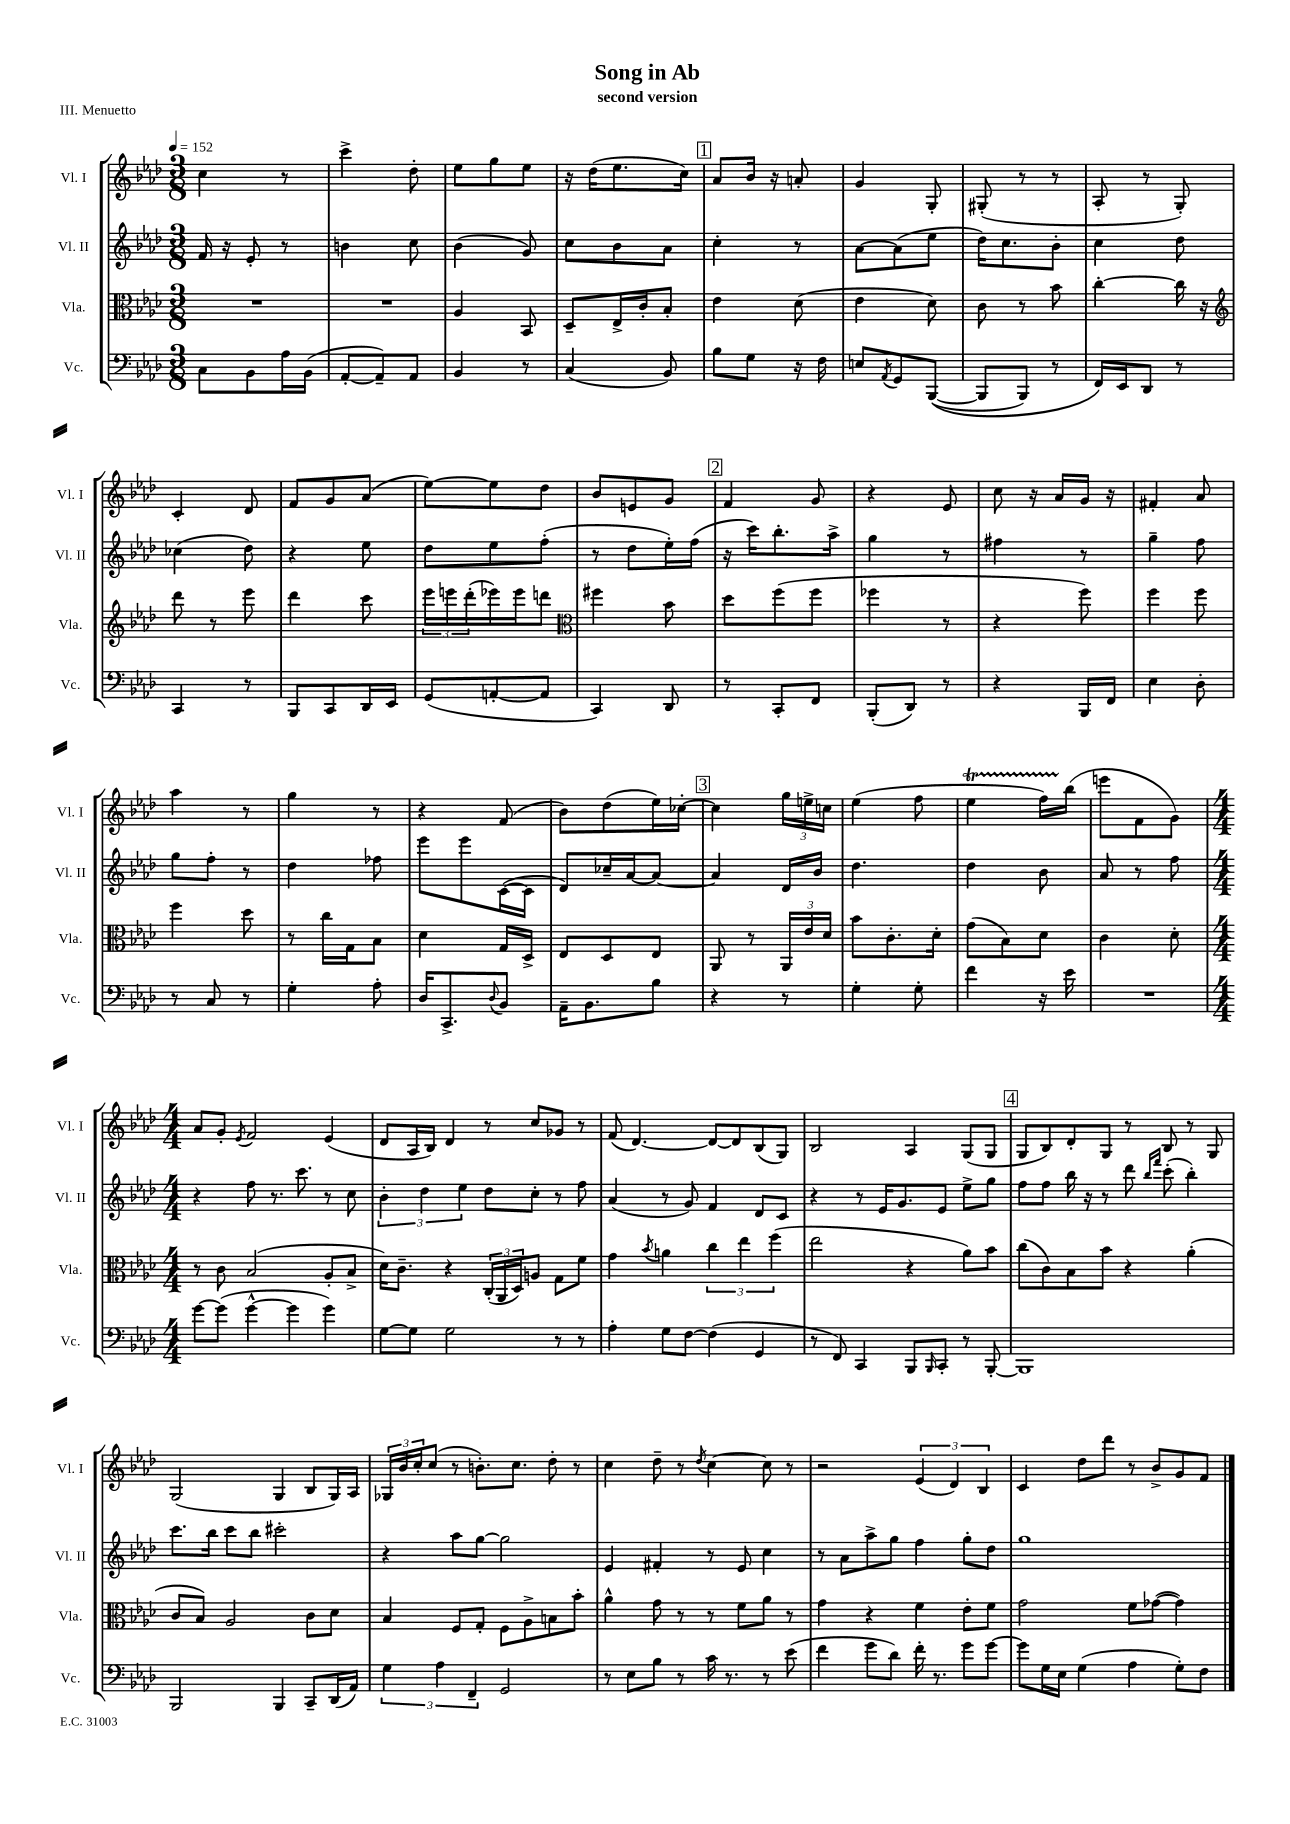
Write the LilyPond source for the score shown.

\header { title = "Song in Ab" subtitle = "second version" piece = "III. Menuetto" }
<<
\new StaffGroup <<
\new Staff = "s0" \with { instrumentName = "Vl. I" shortInstrumentName = "Vl. I" } {
    \clef treble \key aes \major \numericTimeSignature \time 3/8 \tempo 4 = 152
    c''4 r8 |
    c'''4-> des''8-. |
    ees''8 g''8 ees''8 |
    r16 des''16( ees''8. c''16) |
    \mark \markup { \box "1" } aes'8 bes'16 r16 a'8-. |
    g'4 g8-. |
    gis8-.( r8 r8 |
    aes8-. r8 g8-.) |
    c'4-. des'8 |
    f'8 g'8 aes'8( |
    ees''8~) ees''8 des''8 |
    bes'8 e'8 g'8 |
    \mark \markup { \box "2" } f'4 g'8 |
    r4 ees'8 |
    c''8 r16 aes'16 g'16 r16 |
    fis'4-. aes'8 |
    aes''4 r8 |
    g''4 r8 |
    r4 f'8( |
    bes'8) des''8( ees''16) ces''16~-. |
    \mark \markup { \box "3" } ces''4 \tuplet 3/2 { g''16 e''16-> c''16 } |
    ees''4( f''8 |
    ees''4\startTrillSpan f''16) bes''16\stopTrillSpan( |
    e'''8 f'8 g'8) |
    \numericTimeSignature \time 4/4 aes'8 g'8-. \acciaccatura { ees'8 } f'2 ees'4( |
    des'8 aes16 bes16) des'4 r8 c''8 ges'8 r8 |
    f'8( des'4.~) des'8~ des'8 bes8( g8) |
    bes2 aes4 g8( g8 |
    \mark \markup { \box "4" } g8 bes8) des'8-. g8 r8 bes8 r8 g8 |
    g2( g4 bes8 g16) aes16 |
    \tuplet 3/2 { ges16 bes'16 c''16-. } c''8( r8 b'8.-.) c''8. des''8-. r8 |
    c''4 des''8-- r8 \acciaccatura { des''8 } c''4~ c''8 r8 |
    r2 \tuplet 3/2 { ees'4( des'4) bes4 } |
    c'4 des''8 des'''8 r8 bes'8-> g'8 f'8 \bar "|." |
}
\new Staff = "s1" \with { instrumentName = "Vl. II" shortInstrumentName = "Vl. II" } {
    \clef treble \key aes \major \numericTimeSignature \time 3/8
    f'16 r16 ees'8-. r8 |
    b'4 c''8 |
    bes'4( g'8) |
    c''8 bes'8 aes'8 |
    \mark \markup { \box "1" } c''4-. r8 |
    aes'8~ aes'8( ees''8 |
    des''16) c''8. bes'8-. |
    c''4 des''8 |
    ces''4( des''8) |
    r4 ees''8 |
    des''8 ees''8 f''8-.( |
    r8 des''8 ees''16-.) f''16( |
    \mark \markup { \box "2" } r16 c'''16) bes''8.-. aes''16-> |
    g''4 r8 |
    fis''4 r8 |
    g''4-- f''8 |
    g''8 f''8-. r8 |
    des''4 fes''8 |
    ees'''8 ees'''8 c'16~( c'16 |
    des'8) ces''16-- aes'16~ aes'8~ |
    \mark \markup { \box "3" } aes'4 des'16 bes'16 |
    des''4. |
    des''4 bes'8 |
    aes'8 r8 f''8 |
    \numericTimeSignature \time 4/4 r4 f''8 r8. c'''8. r8 c''8 |
    \tuplet 3/2 { bes'4-. des''4 ees''4 } des''8 c''8-. r8 f''8 |
    aes'4( r8 g'8) f'4 des'8 c'8 |
    r4 r8 ees'16 g'8. ees'8 ees''8-> g''8 |
    \mark \markup { \box "4" } f''8 f''8 bes''16 r16 r8 des'''8 \grace { bes''16 f'''16 } c'''8-.( bes''4-.) |
    c'''8. bes''16 c'''8 bes''8 cis'''2-. |
    r4 aes''8 g''8~ g''2 |
    ees'4 fis'4-. r8 ees'8 c''4 |
    r8 aes'8 aes''8-> g''8 f''4 g''8-. des''8 |
    g''1 \bar "|." |
}
\new Staff = "s2" \with { instrumentName = "Vla." shortInstrumentName = "Vla." } {
    \clef alto \key aes \major \numericTimeSignature \time 3/8
    R4. |
    R4. |
    aes4 bes,8 |
    des8-- ees16-> c'16-. bes8-. |
    \mark \markup { \box "1" } ees'4 des'8( |
    ees'4 des'8) |
    c'8 r8 bes'8 |
    c''4~-. c''16 r16 |
    \clef treble des'''8 r8 ees'''8 |
    des'''4 c'''8 |
    \tuplet 3/2 { ees'''16 e'''16 des'''16-.( } ees'''16) ees'''16 d'''8 |
    \clef alto fis''4 bes'8 |
    \mark \markup { \box "2" } des''8 f''8( f''8 |
    fes''4 r8 |
    r4 f''8) |
    f''4 f''8 |
    f''4 des''8 |
    r8 c''16 g16 bes8 |
    des'4 g16 des16-> |
    ees8 des8 ees8 |
    \mark \markup { \box "3" } aes,8 r8 \tuplet 3/2 { aes,16 ees'16 des'16 } |
    bes'8 c'8.-. des'16-. |
    g'8( bes8) des'8 |
    c'4 des'8-. |
    \numericTimeSignature \time 4/4 r8 c'8 bes2( aes8-. bes8-> |
    des'16) c'8.-- r4 \tuplet 3/2 { c16-.( aes,16 des16) } a8 g8 f'8 |
    g'4 \acciaccatura { bes'8 } a'4 \tuplet 3/2 { c''4 ees''4 f''4( } |
    ees''2 r4 aes'8) bes'8 |
    \mark \markup { \box "4" } c''8( c'8) bes8 bes'8 r4 aes'4-.( |
    c'8 bes8) aes2 c'8 des'8 |
    bes4 f8 g8-. f8 aes8-> b8 bes'8-. |
    aes'4-^ g'8 r8 r8 f'8 aes'8 r8 |
    g'4 r4 f'4 ees'8-. f'8 |
    g'2 f'8 ges'8~( ges'4) \bar "|." |
}
\new Staff = "s3" \with { instrumentName = "Vc." shortInstrumentName = "Vc." } {
    \clef bass \key aes \major \numericTimeSignature \time 3/8
    c8 bes,8 aes16 bes,16( |
    aes,8~-. aes,8--) aes,8 |
    bes,4 r8 |
    c4( bes,8) |
    \mark \markup { \box "1" } bes8 g8 r16 f16 |
    e8 \acciaccatura { aes,8 } g,8 bes,,8~(\( |
    bes,,8 bes,,8) r8 |
    f,16\) ees,16 des,8 r8 |
    c,4 r8 |
    bes,,8 c,8 des,16 ees,16 |
    g,8( a,8~-. a,8 |
    c,4) des,8 |
    \mark \markup { \box "2" } r8 c,8-. f,8 |
    bes,,8-.( des,8) r8 |
    r4 bes,,16 f,16 |
    ees4 des8-. |
    r8 c8 r8 |
    g4-. aes8-. |
    des16 c,8.-> \appoggiatura { des8 } bes,8 |
    aes,16-- bes,8. bes8 |
    \mark \markup { \box "3" } r4 r8 |
    g4-. g8-. |
    f'4 r16 ees'16 |
    R4. |
    \numericTimeSignature \time 4/4 g'8~ g'8( g'4~-^ g'4 g'4) |
    g8~ g8 g2 r8 r8 |
    aes4-. g8 f8~ f4( g,4 |
    r8 f,8) c,4 bes,,8 \grace { bes,,16 } c,8-. r8 bes,,8~-. |
    \mark \markup { \box "4" } bes,,1 |
    bes,,2 bes,,4 c,8-- des,16( aes,16) |
    \tuplet 3/2 { g4 aes4 f,4-- } g,2 |
    r8 ees8 bes8 r8 c'16 r8. r8 ees'8( |
    f'4 g'8 des'8) f'16-. r8. g'8 g'8~ |
    g'8 g16 ees16 g4( aes4 g8-.) f8 \bar "|." |
}
>>
>>
\layout { \context { \Score \remove "Bar_number_engraver" } }
